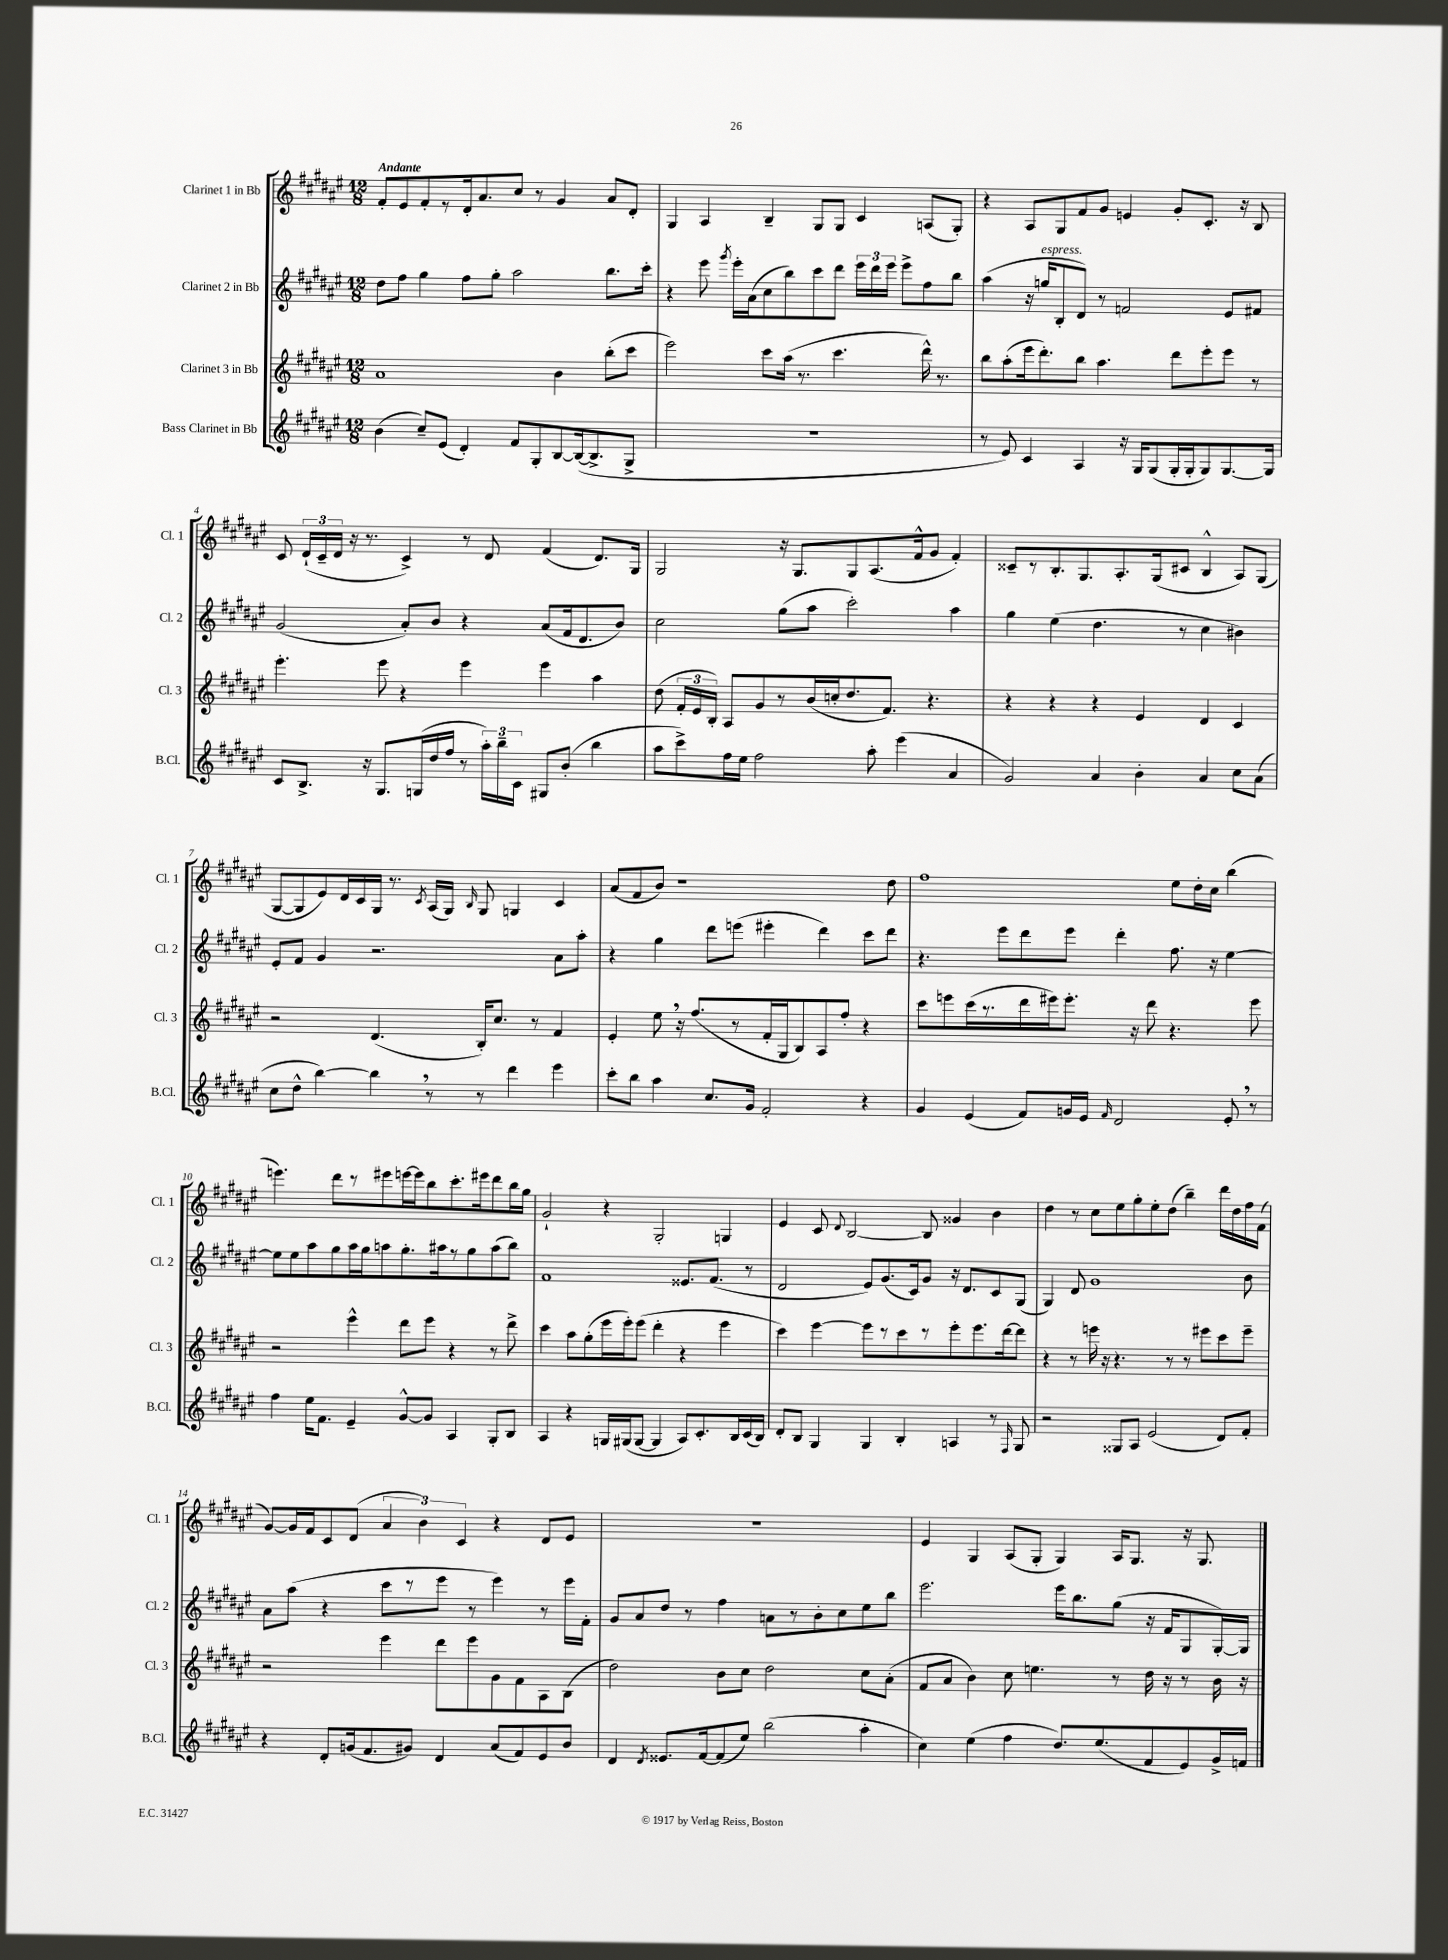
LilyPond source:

<<
\new StaffGroup <<
\new Staff = "s0" \with { instrumentName = "Clarinet 1 in Bb" shortInstrumentName = "Cl. 1" } {
    \clef treble \key fis \major \numericTimeSignature \time 12/8 \tempo "Andante"
    \autoBeamOff fis'8[-. eis'8 fis'8-. r8 dis'16-. ais'8. cis''8] r8 gis'4 ais'8[ dis'8]-. |
    gis4 ais4 b4-- gis8[ gis8] cis'4 a8[( gis8]-.) |
    r4 ais8[ gis8 fis'8 gis'8] e'4 gis'8[-. cis'8.]-. r16 b8 |
    cis'8 \tuplet 3/2 { dis'16[-!( cis'16-- dis'16] } r16 r8. cis'4->) r8 dis'8 fis'4( dis'8.[) gis16] |
    gis2 r16 gis8.[ gis8 ais8.( fis'16-^ gis'8] fis'4-.) |
    cisis'8[-- r8 b8.-. gis8. ais8.-. gis16( cis'8] b4-^ ais8[) gis8]( |
    gis8[~ gis8 eis'8) dis'16 cis'16 gis16] r8. \acciaccatura { cis'8 } ais16[( gis16]) \grace { b16 } gis8 g4 cis'4 |
    ais'8[( fis'8 b'8]) r1 dis''8 |
    fis''1 eis''8[ dis''16-. cis''16] b''4( |
    e'''4.) dis'''8[ r8 eis'''8 e'''16~ e'''16 b''8 cis'''8.-. eis'''16 dis'''8 b''16 gis''16] |
    gis'2-! r4 gis2-. g4 |
    eis'4 cis'8 \appoggiatura { dis'8 } b2~ b8 gisis'4 b'4 |
    dis''4 r8 cis''8[ eis''8 gis''8-. eis''8-. dis''8]( b''4--) dis'''16[ dis''16 fis''16 fis'16]( |
    gis'8[~) gis'16 fis'16 cis'8 dis'8]( \tuplet 3/2 { ais'4 b'4) cis'4 } r4 dis'8[ eis'8] |
    R1. |
    eis'4 gis4 ais8[( gis8]-. gis4) ais16[ gis8.] r16 gis8. \bar "|." |
}
\new Staff = "s1" \with { instrumentName = "Clarinet 2 in Bb" shortInstrumentName = "Cl. 2" } {
    \clef treble \key fis \major \numericTimeSignature \time 12/8
    \autoBeamOff dis''8[ fis''8] gis''4 fis''8[ gis''8]-. ais''2 b''8.[ cis'''16]-. |
    r4 eis'''8 \acciaccatura { gis'''8 } eis'''16[-. ais'16( cis''8 b''8) cis'''8 dis'''8] \tuplet 3/2 { eis'''16[ dis'''16 eis'''16] } eis'''8[-> fis''8 b''8] |
    ais''4( r16 g''16[^\markup { \italic "espress." } b8-. dis'8]) r8 f'2 eis'8[ fis'8] |
    gis'2( ais'8[-.) b'8] r4 ais'8[( fis'16 dis'8. b'8]) |
    cis''2 gis''8[( ais''8] cis'''2-.) ais''4 |
    gis''4 eis''4( dis''4. r8 cis''4 bis'4) |
    eis'8[-. fis'8] gis'4 r2. ais'8[ ais''8]-. |
    r4 gis''4 dis'''8[ e'''8]( eis'''4-. dis'''4) cis'''8[ dis'''8] |
    r4. eis'''8[ dis'''8 eis'''8] dis'''4-. fis''8. r16 eis''4~ |
    eis''8[ eis''8 ais''8 gis''8 ais''16 gis''16 a''8 gis''8.-. ais''16 r8 gis''8 ais''8( b''8]) |
    fis'1 eisis'8.[ fis'8.]( r8 |
    dis'2 eis'8[) gis'8.( cis'16) gis'8] r16 dis'8.[ cis'8 gis8]( |
    gis4) dis'8 gis'1 b'8 |
    ais'8[ ais''8]( r4 cis'''8[ r8 eis'''8] r8 eis'''4) r8 eis'''16[ fis'16]-. |
    gis'8[ ais'8 dis''8] r8 fis''4 a'8[ r8 b'8-. cis''8 eis''8 b''8] |
    eis'''2. eis'''16[ b''8. gis''8]( r16 fis'16[ gis8 gis16~-.) gis16] \bar "|." |
}
\new Staff = "s2" \with { instrumentName = "Clarinet 3 in Bb" shortInstrumentName = "Cl. 3" } {
    \clef treble \key fis \major \numericTimeSignature \time 12/8
    \autoBeamOff ais'1 b'4 b''8[-.( cis'''8] |
    eis'''2) cis'''8[ ais''16]( r8. cis'''4. dis'''16-^) r8. |
    b''8[ ais''8-.( eis'''16 dis'''8.-.) b''8] ais''4. dis'''8[ eis'''8-. eis'''8] r8 |
    eis'''4.-. eis'''8 r4 eis'''4 eis'''4 ais''4 |
    dis''8( \tuplet 3/2 { fis'16[-. eis'16 b16]-.) } ais8[ gis'8 r8 b'16( c''16-. dis''8. fis'8.]) r4. |
    r4 r4 r4 eis'4 dis'4 cis'4 |
    r2 dis'4.( b16[-.) cis''8.] r8 fis'4 |
    eis'4-. eis''8 \breathe r16 fis''8.[( r8 fis'16-. gis16 b8) ais8 fis''8]-. r4 |
    cis'''8[ e'''8 cis'''16( r8. dis'''16 eis'''16) eis'''8.]-. r16 dis'''8 r4. eis'''8 |
    r2 eis'''4-^ dis'''8[ eis'''8] r4 r8 dis'''8-> |
    cis'''4 ais''8[ gis''8-.( eis'''16 eis'''16-.) eis'''8]( dis'''4-. r4 eis'''4 |
    cis'''4) eis'''4~ eis'''8[ r8 cis'''8 r8 eis'''8-. eis'''8. dis'''16~ dis'''8] |
    r4 r8 e'''16 r16 r4. r8 r8 eis'''8[ cis'''8 eis'''8]-- |
    r2 eis'''4 dis'''8[ eis'''8 gis'8 fis'8 ais8 b8]( |
    dis''2) b'8[ cis''8] dis''2 cis''8[ ais'8]-.( |
    fis'8[ ais'8] b'4) cis''8 e''4. r8 dis''16 r16 r8 b'16 r16 \bar "|." |
}
\new Staff = "s3" \with { instrumentName = "Bass Clarinet in Bb" shortInstrumentName = "B.Cl." } {
    \clef treble \key fis \major \numericTimeSignature \time 12/8
    \autoBeamOff b'4( cis''8[--) eis'8]( dis'4-.) fis'8[ gis8-. b8~ b16~( b8.-> gis8]-> |
    R1. |
    r8 eis'8) cis'4 ais4 r16 gis16[ gis8( gis16-. gis16-. gis8) gis8.~ gis16] |
    cis'8[ b8.]-> r16 gis8.[ g16( dis''16 fis''16] r8 \tuplet 3/2 { ais''16[-.) b''16-- cis'16] } gis8[ b'8]-.( b''4 |
    ais''8[ cis'''8->) fis''16 eis''16] fis''2 ais''8-. eis'''4( ais'4 |
    gis'2) ais'4 b'4-. ais'4 cis''8[ ais'8]( |
    cis''8[ dis''8]-^ b''4~) b''4 \breathe r8 r8 dis'''4 eis'''4 |
    cis'''8[-. b''8] ais''4 cis''8.[ gis'16] fis'2-. r4 |
    gis'4 eis'4( fis'8[) g'16 eis'16] \grace { fis'16 } dis'2 eis'8-. \breathe r8 |
    fis''4 eis''16[ fis'8.] eis'4-- gis'8[~-^ gis'8] ais4 gis8[-. b8] |
    ais4 r4 g16[ gis16( gis8]~ gis4 ais8[) cis'8.-. b16 cis'16( b16]) |
    dis'8[-. b8] gis4 gis4 b4-. a4 r8 \grace { fis16 } gis8 |
    r2 gisis8[ ais8] eis'2( dis'8[) fis'8]-. |
    r4 dis'8[-. g'16( fis'8. gis'8]) dis'4 ais'8[( fis'8) eis'8 b'8] |
    dis'4 \acciaccatura { dis'8 } eisis'8.[ fis'16~ fis'8( eis''8]) b''2( ais''4-. |
    cis''4) eis''4( fis''4 dis''8.[) eis''8.( fis'8 eis'8) gis'16-> f'16] \bar "|." |
}
>>
>>
